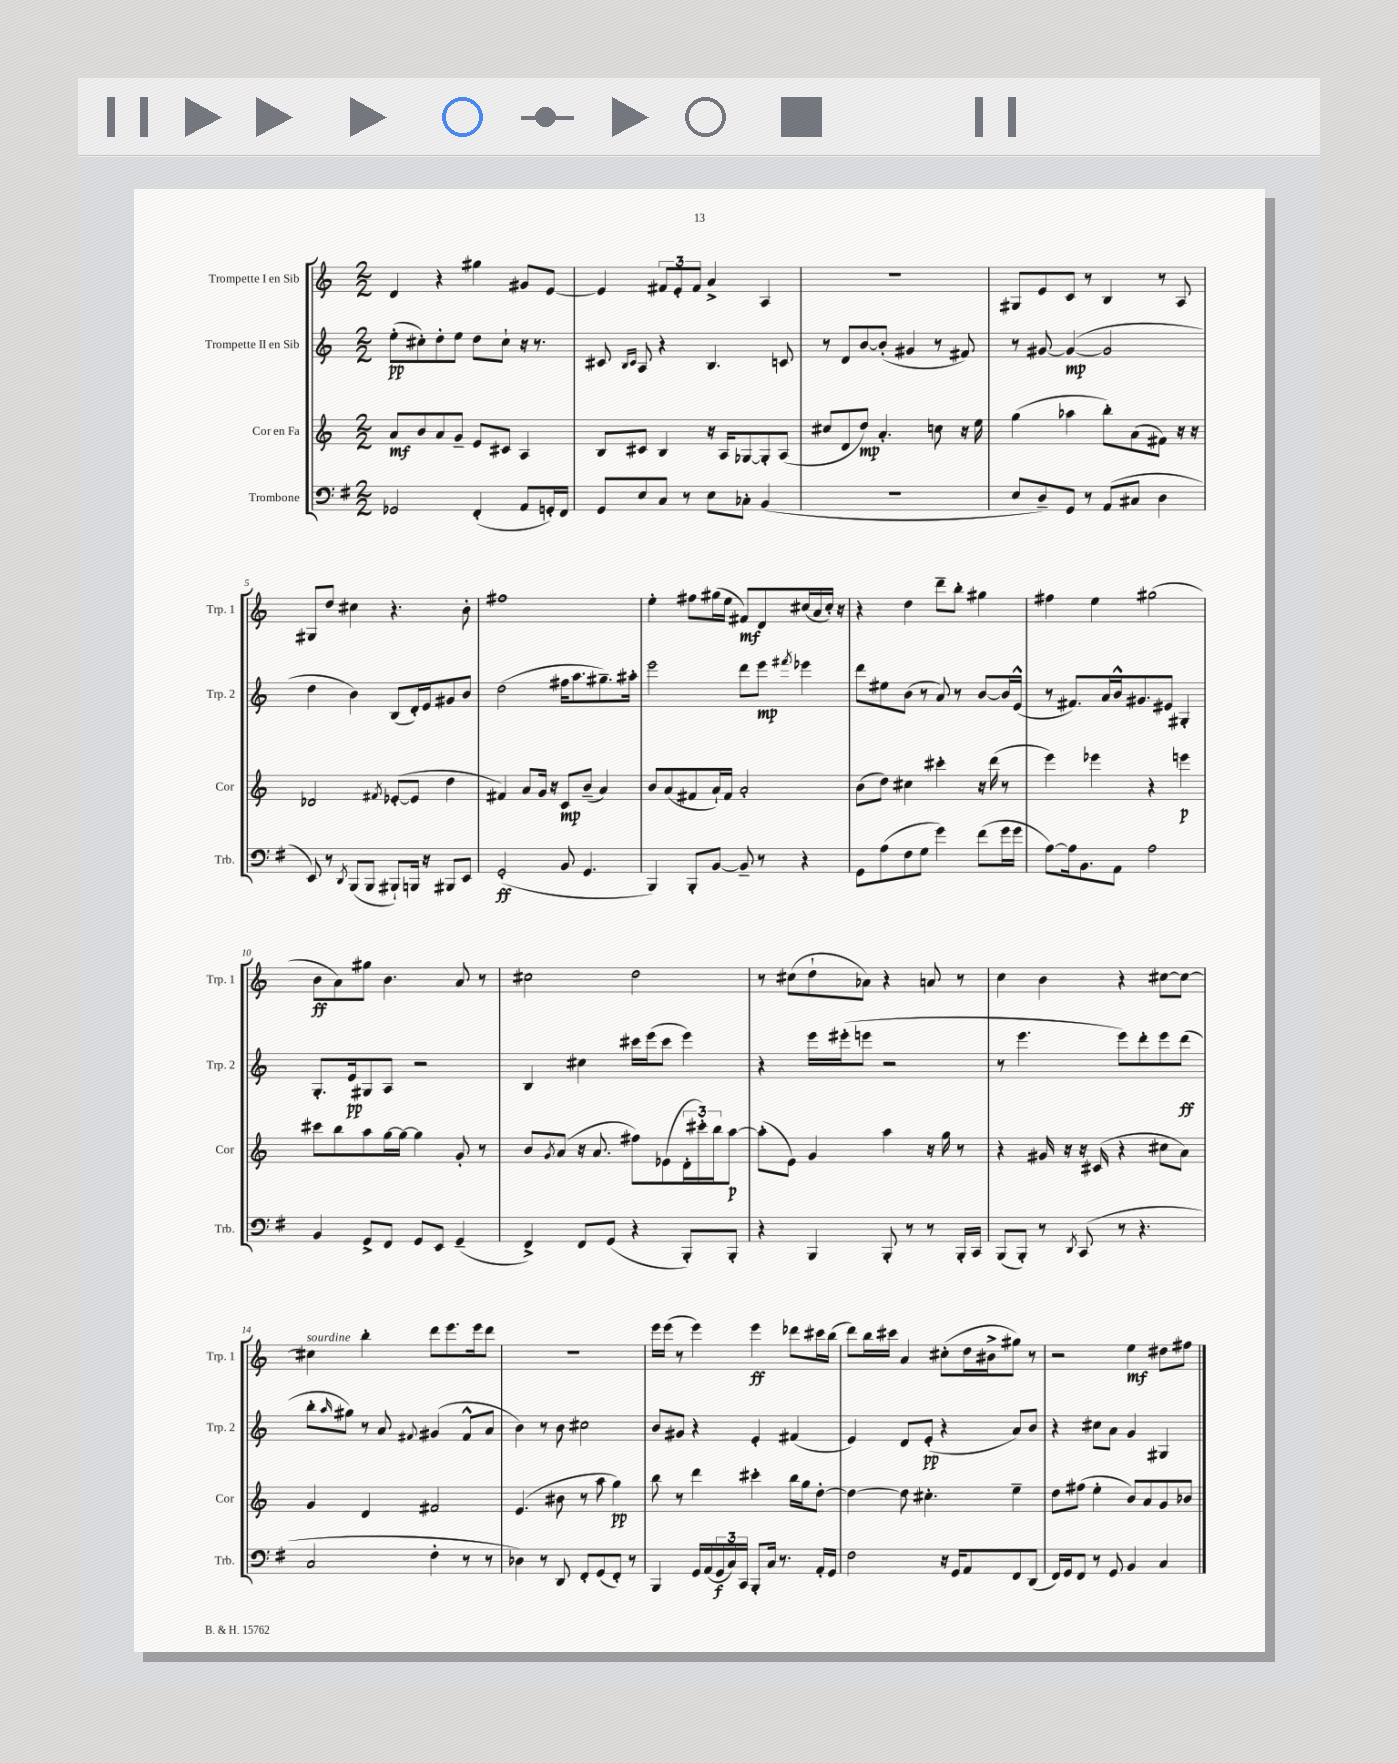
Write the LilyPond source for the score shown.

<<
\new StaffGroup <<
\new Staff = "s0" \with { instrumentName = "Trompette I en Sib" shortInstrumentName = "Trp. 1" } {
    \clef treble \key c \major \numericTimeSignature \time 2/2
    d'4 r4 gis''4 gis'8 e'8~ |
    e'4 \tuplet 3/2 { fis'8 e'8-. fis'8 } a'4-> a4 |
    r1 |
    gis8 e'8 c'8 r8 b4 r8 a8 |
    gis8 d''8 cis''4 r4. b'8-. |
    fis''1 |
    e''4-. fis''8 gis''16( e''16 fis'8\mf) d'8 cis''16( a'16 cis''16-.) r16 |
    r4 d''4 d'''8-- b''8-. gis''4 |
    fis''4 e''4 gis''2( |
    b'8\ff a'8) gis''8 b'4. a'8 r8 |
    cis''2 d''2 |
    r8 cis''8( d''8-! aes'8) r4 a'8 r8 |
    c''4 b'4 r4 cis''8~ cis''8~ |
    cis''4^\markup { \italic "sourdine" } b''4-. d'''8 e'''8. e'''16 d'''8 |
    R1 |
    e'''16 e'''16( r8 e'''4) e'''4\ff des'''8 cis'''16 b''16( |
    d'''8) b''16 cis'''16 a'4 cis''8-.( d''16 bis'16-> gis''8) r8 |
    r2 e''4\mf dis''8 fis''8 \bar "|." |
}
\new Staff = "s1" \with { instrumentName = "Trompette II en Sib" shortInstrumentName = "Trp. 2" } {
    \clef treble \key c \major \numericTimeSignature \time 2/2
    e''8-.\pp( cis''8-.) d''8-. e''8 d''8 cis''8-! r16 r8. |
    cis'8 \grace { b16 cis'16 } a8 r4 b4. c'8 |
    r8 d'8 b'8~ b'8-.( gis'4 r8 fis'8) |
    r8 gis'8~ gis'4~\mp( gis'2 |
    d''4 b'4) b8( d'16-.) e'16 gis'8 b'8 |
    d''2( fis''16 a''8. gis''8.--) ais''16-. |
    e'''2 d'''8 e'''8\mp \acciaccatura { fis'''8 } ees'''4 |
    d'''8 eis''8 b'8( r8 a'8) r8 b'8~ b'16 e'16-^( |
    r8 fis'8.) a'16 b'16-^ gis'8. eis'8 gis4-. |
    g8.-. e'16\pp gis8 a8 r2 |
    b4 cis''4 cis'''16 e'''16( cis'''8 e'''4) |
    r4 e'''16 eis'''16-.( e'''8 r2 |
    r8 e'''4. e'''8) d'''8-. e'''8 d'''8\ff( |
    b''8-. \grace { a''16 } gis''8) r8 a'8 \appoggiatura { fis'8 } gis'4( fis'8-^ a'8 |
    b'4) r8 b'8 cis''2 |
    b'8 gis'8 r4 e'4-. fis'4( |
    e'4) d'8 e'8-.\pp( r4 a'8) b'8 |
    r4 cis''8 a'8 g'4 gis4 \bar "|." |
}
\new Staff = "s2" \with { instrumentName = "Cor en Fa" shortInstrumentName = "Cor" } {
    \clef treble \key c \major \numericTimeSignature \time 2/2
    a'8\mf b'8 a'8 g'8-- e'8 cis'8 a4 |
    b8 cis'8 b4 r16 a16 ges8~ ges8-. a8( |
    cis''8 d'8 d''8\mp) a'4.-. c''8 r16 e''16 |
    g''4( aes''4 b''8-.) a'8( fis'8) r16 r16 |
    des'2 \acciaccatura { fis'8 } ees'8~-.( ees'8 d''4 |
    fis'4) a'8 g'16 r16 c'8\mp b'8--( a'4) |
    b'8 a'8( fis'8 a'16-!) fis'16 a'2-. |
    b'8( d''8) cis''4 cis'''4-. r16 d'''16( r8 |
    e'''4) ees'''4 r4 e'''4\p |
    cis'''8 b''8 a''8 g''16~ g''16~ g''4 g'8-. r8 |
    b'8 \acciaccatura { g'8 } a'8( r16 a'8. fis''8) ees'8( \tuplet 3/2 { d'16-. cis'''16-.) b''16 } a''8~\p |
    a''8-.( e'8) g'4 a''4 r16 g''16 r8 |
    r4 gis'16 r16 r16 cis'16( r4 cis''8 a'8) |
    g'4 d'4 fis'2 |
    e'4.( bis'8 r8 a''8 g''4\pp) |
    b''8 r8 d'''4 cis'''4-. b''16 g''16 d''8~-. |
    d''4~ d''8 cis''4.-. e''4-- |
    d''8 fis''8( e''4-. b'8) a'8 g'8 bes'8 \bar "|." |
}
\new Staff = "s3" \with { instrumentName = "Trombone" shortInstrumentName = "Trb." } {
    \clef bass \key g \major \numericTimeSignature \time 2/2
    ges,2 fis,4-.( a,8 g,16-.) fis,16 |
    g,8 e8 c8 r8 e8 ces8-. b,4( |
    R1 |
    e8 d8--) g,8 r8 a,8( cis8 d4 |
    e,8) r8 \acciaccatura { d,8 } b,,8( b,,8 bis,,8-!) b,,16 r16 bis,,8 e,8 |
    g,2-.\ff( b,8 g,4. |
    b,,4) b,,8-. b,8~ b,8-- r8 r4 |
    g,8 a8( fis8 g8 g'4) fis'8( g'16 g'16 |
    a8~) a16 b,8. a,8 a2 |
    b,4 g,8-> fis,8 g,8 e,8 g,4--( |
    fis,4->) fis,8 g,8( r4 b,,8-.) b,,8-. |
    r4 b,,4 b,,8-. r8 r8 b,,16-. c,16 |
    b,,8( b,,8-.) r8 \acciaccatura { d,8 } c,8( r8 r4. |
    c2 fis4-. r8 r8 |
    des4) r8 d,8 fis,8-. g,8( fis,8-.) r8 |
    b,,4 g,16 a,16( \tuplet 3/2 { g,16\f c16) c,16 } b,,8-. c16 r8. a,16-. g,16 |
    fis2 r16 g,16 a,8 fis,8 d,8( |
    fis,16) g,16 fis,8 r8 g,8 b,4 c4 \bar "|." |
}
>>
>>
